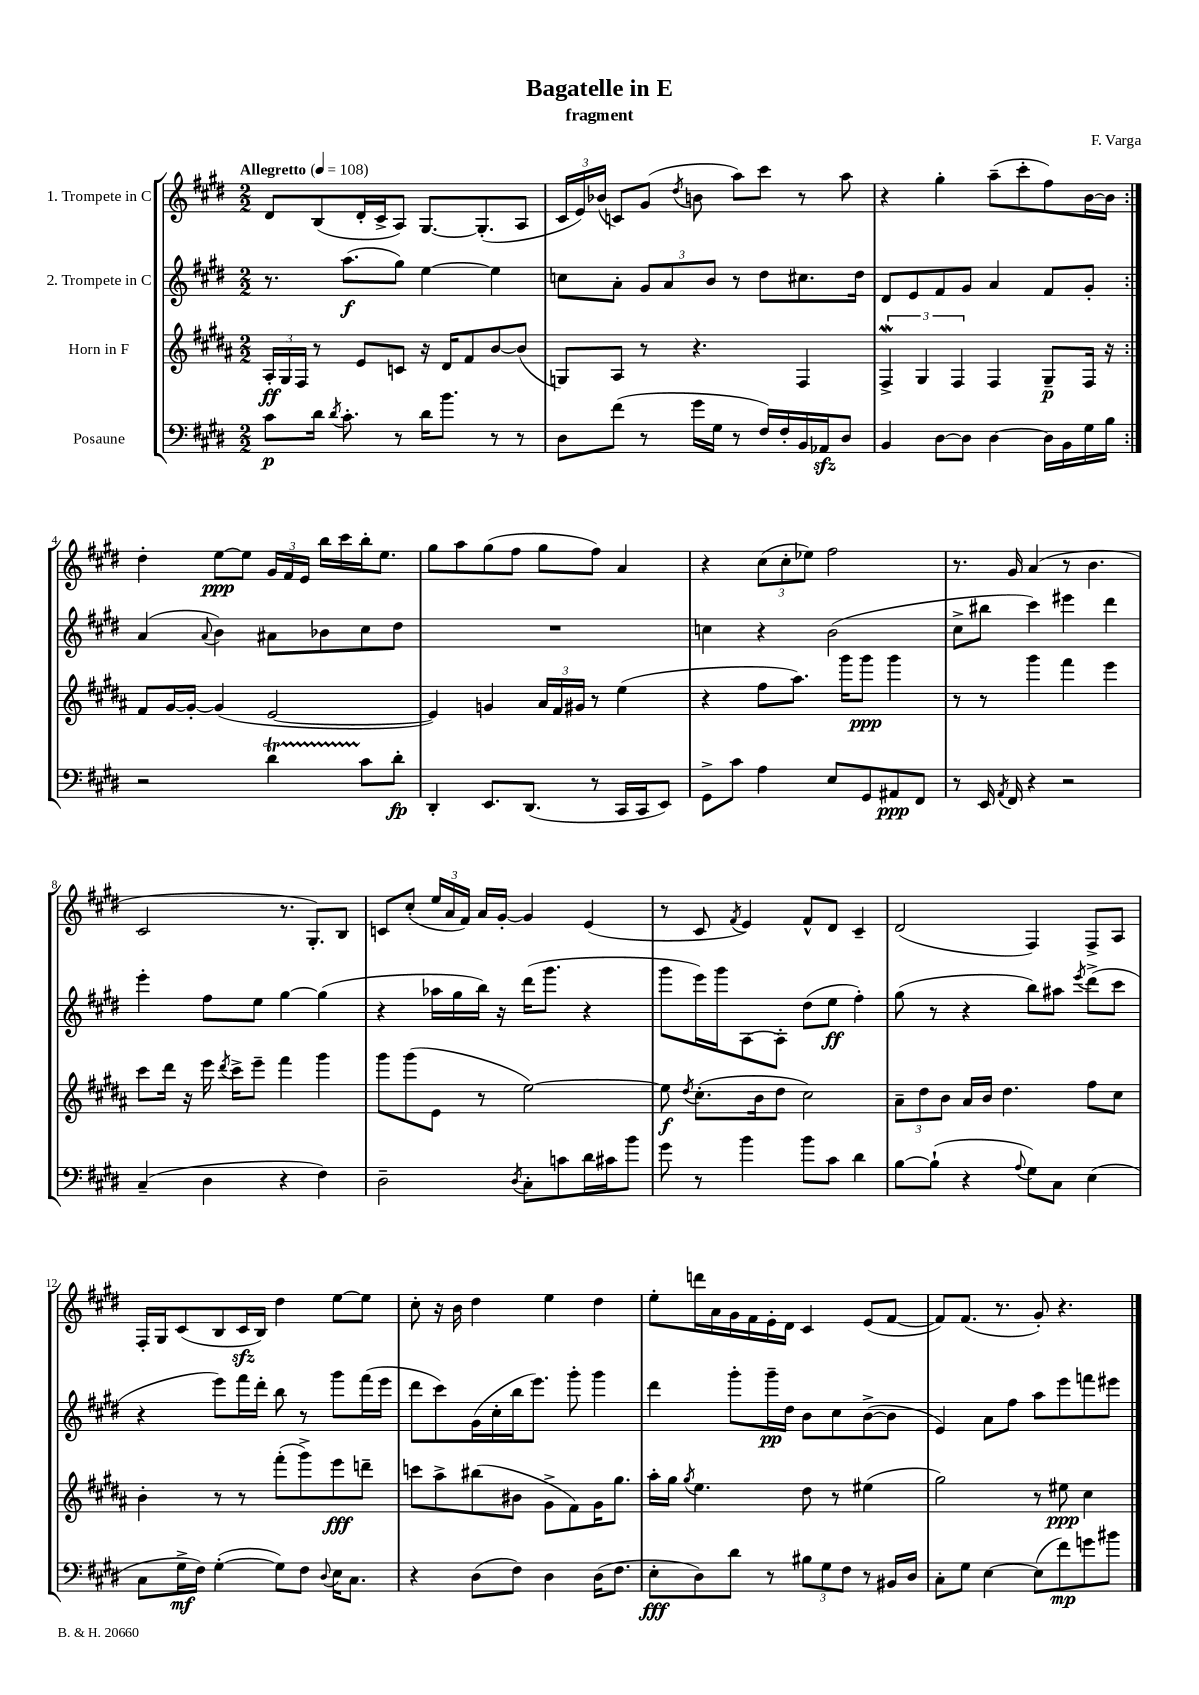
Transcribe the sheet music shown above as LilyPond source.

\header { title = "Bagatelle in E" composer = "F. Varga" subtitle = "fragment" }
<<
\new StaffGroup <<
\new Staff = "s0" \with { instrumentName = "1. Trompete in C" } {
    \clef treble \key e \major \numericTimeSignature \time 2/2 \tempo "Allegretto" 4 = 108
    \autoBeamOff \repeat volta 2 { dis'8[ b8( dis'16-. cis'16-> a8]) gis8.[~ gis8.-.( a8] |
    \tuplet 3/2 { cis'16[ e'16) bes'16]( } c'8[) gis'8]( \acciaccatura { dis''8 } b'8 a''8[) cis'''8] r8 a''8 |
    r4 gis''4-. a''8[--( cis'''8-. fis''8) b'16~ b'16] | }
    dis''4-. e''8[~\ppp e''8] \tuplet 3/2 { gis'16[ fis'16 e'16] } b''16[ cis'''16 b''16-. e''8.] |
    gis''8[ a''8 gis''8( fis''8] gis''8[ fis''8]) a'4 |
    r4 \tuplet 3/2 { cis''8[( cis''8-. ees''8]) } fis''2 |
    r8. gis'16 a'4( r8 b'4. |
    cis'2 r8. gis8.[-.) b8] |
    c'8[ cis''8]-.( \tuplet 3/2 { e''16[ a'16 fis'16]) } a'16[ gis'16]~-. gis'4 e'4( |
    r8 cis'8 \acciaccatura { fis'8 } e'4) fis'8[-^ dis'8] cis'4-- |
    dis'2( fis4) fis8[-> a8] |
    fis16[-. gis16 cis'8( b8 cis'16\sfz b16]) dis''4 e''8[~ e''8] |
    cis''8-. r16 b'16 dis''4 e''4 dis''4 |
    e''8[-. d'''16 a'16 gis'16 fis'16 e'16-. dis'16] cis'4 e'8[( fis'8]~ |
    fis'8[) fis'8.]( r8. gis'8-.) r4. \bar "|." |
}
\new Staff = "s1" \with { instrumentName = "2. Trompete in C" } {
    \clef treble \key e \major \numericTimeSignature \time 2/2
    \autoBeamOff \repeat volta 2 { r8. a''8.[\f( gis''8]) e''4~ e''4 |
    c''8[ a'8]-. \tuplet 3/2 { gis'8[ a'8 b'8] } r8 dis''8[ cis''8. dis''16] |
    dis'8[ e'8 fis'8 gis'8] a'4 fis'8[ gis'8]-. | }
    a'4( \appoggiatura { a'8 } b'4) ais'8[ bes'8 cis''8 dis''8] |
    R1 |
    c''4 r4 b'2( |
    cis''8[-> bis''8] cis'''4) eis'''4 dis'''4 |
    e'''4-. fis''8[ e''8] gis''4~ gis''4( |
    r4 aes''16[ gis''16 b''16]) r16 dis'''16[( gis'''8.] r4 |
    gis'''8[ e'''16) gis'''16 a8~ a8]-. dis''8[( e''8]\ff fis''4-.) |
    gis''8( r8 r4 b''8[) ais''8] \acciaccatura { e'''8 } dis'''8[->( cis'''8] |
    r4 e'''8[) fis'''16 dis'''16]-. b''8 r8 gis'''8[ fis'''16( e'''16] |
    dis'''8[ cis'''8) gis'16( cis''16-. b''16 e'''8.]) gis'''8-. gis'''4 |
    dis'''4 gis'''8[-. gis'''16--\pp dis''16] b'8[ cis''8 b'8~->( b'8] |
    e'4) a'8[ fis''8] a''8[ e'''8 f'''8 eis'''8] \bar "|." |
}
\new Staff = "s2" \with { instrumentName = "Horn in F" } {
    \clef treble \key b \major \numericTimeSignature \time 2/2
    \autoBeamOff \repeat volta 2 { \tuplet 3/2 { ais16[-.\ff gis16 fis16] } r8 e'8[ c'8] r16 dis'16[ fis'8 b'8~ b'8]( |
    g8[) ais8] r8 r4. fis4 |
    \tuplet 3/2 { fis4->\mordent gis4 fis4 } fis4 gis8[--\p fis16] r16 | }
    fis'8[ gis'16~ gis'16]~-. gis'4( e'2~ |
    e'4) g'4 \tuplet 3/2 { ais'16[ fis'16 gis'16] } r8 e''4( |
    r4 fis''8[ ais''8.]) gis'''16[ gis'''8]\ppp gis'''4 |
    r8 r8 gis'''4 fis'''4 e'''4 |
    cis'''8[ dis'''16] r16 e'''16 \acciaccatura { dis'''8 } cis'''16[-> e'''8]-- fis'''4 gis'''4 |
    gis'''8[ gis'''8( e'8] r8 e''2~) |
    e''8\f \acciaccatura { dis''8 } cis''8.[-.( b'16 dis''8] cis''2) |
    \tuplet 3/2 { ais'8[-- dis''8 b'8] } ais'16[ b'16] dis''4. fis''8[ cis''8] |
    b'4-. r8 r8 fis'''8[-.( gis'''8->) e'''8\fff d'''8]-- |
    c'''8[ ais''8-> bis''8( bis'8] gis'8[-> fis'8) gis'16 gis''8.] |
    ais''16[-. gis''16] \acciaccatura { gis''8 } e''4. dis''8 r8 eis''4( |
    gis''2) r8 eis''8\ppp cis''4 \bar "|." |
}
\new Staff = "s3" \with { instrumentName = "Posaune" } {
    \clef bass \key e \major \numericTimeSignature \time 2/2
    \autoBeamOff \repeat volta 2 { cis'8[\p dis'16] \acciaccatura { dis'8 } cis'8.-. r8 dis'16[ b'8.] r8 r8 |
    dis8[ fis'8]( r8 gis'16[ gis16] r8 fis16[) fis16-. b,16 aes,16\sfz dis8] |
    b,4 dis8[~ dis8] dis4~ dis16[ b,16 gis16 b16] | }
    r2 dis'4\startTrillSpan cis'8[\stopTrillSpan dis'8]-.\fp |
    dis,4-. e,8.[ dis,8.]( r8 cis,16[ cis,16 e,8]) |
    gis,8[-> cis'8] a4 e8[ gis,8 ais,8\ppp fis,8] |
    r8 e,16 \acciaccatura { a,8 } fis,16 r4 r2 |
    cis4--( dis4 r4 fis4) |
    dis2-- \acciaccatura { dis8 } cis8[-. c'8 dis'16 cis'16 b'8] |
    gis'8 r8 b'4 b'8[ cis'8] dis'4 |
    b8[~ b8]-!( r4 \appoggiatura { a8 } gis8[) cis8] e4( |
    cis8[ gis16->\mf fis16]) gis4~-.( gis8[) fis8] \appoggiatura { dis8 } e16[ cis8.] |
    r4 dis8[( fis8]) dis4 dis16[( fis8.] |
    e8[-.\fff dis8) dis'8] r8 \tuplet 3/2 { bis8[ gis8 fis8] } r8 bis,16[ dis16] |
    cis8[-. gis8] e4~ e8[( fis'8\mp) g'8 bis'8] \bar "|." |
}
>>
>>
